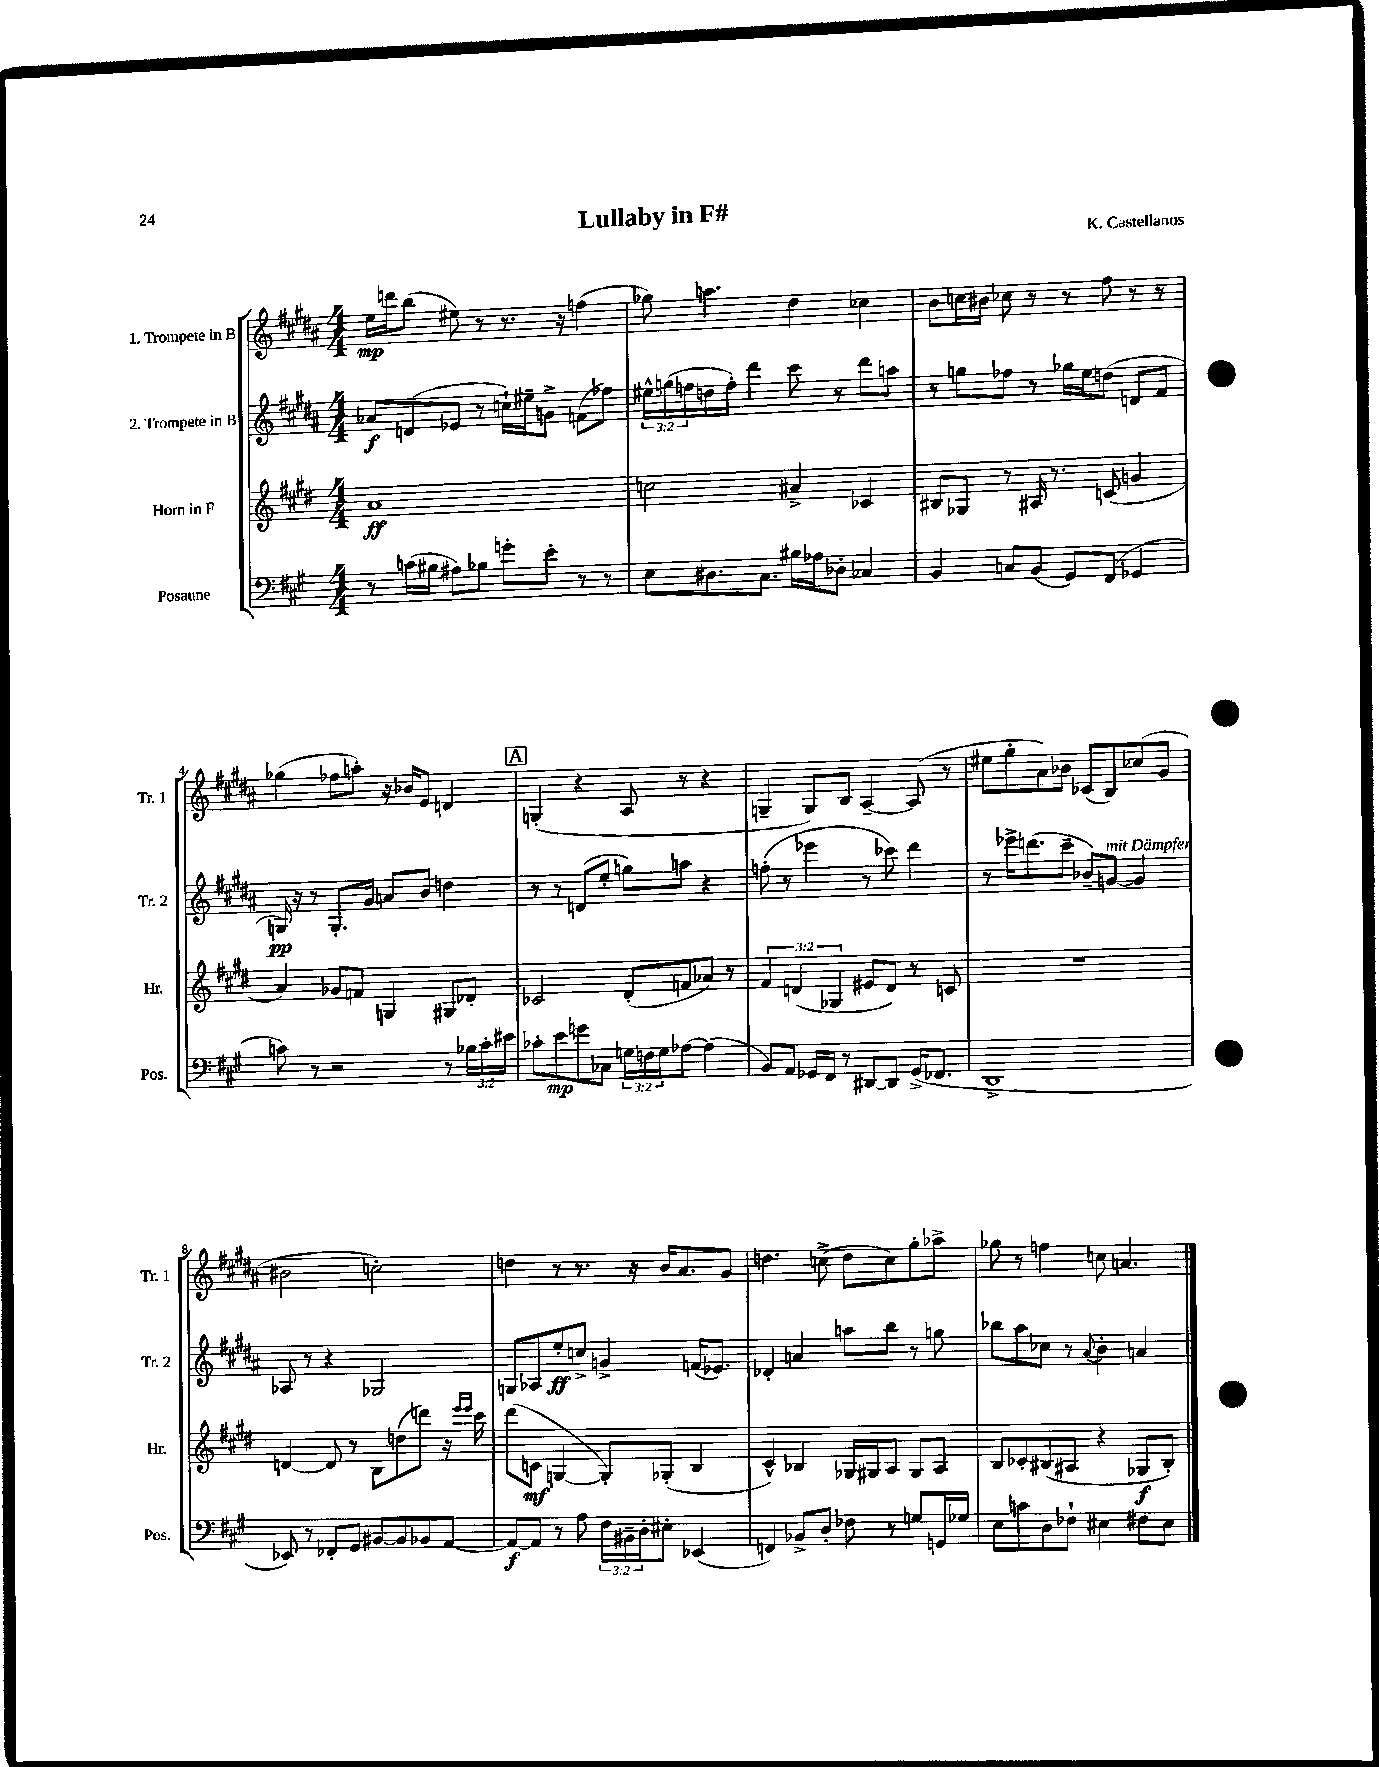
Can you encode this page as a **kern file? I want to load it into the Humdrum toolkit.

**kern	**dynam	**kern	**dynam	**kern	**dynam	**kern	**dynam
*part4	*part4	*part3	*part3	*part2	*part2	*part1	*part1
*staff4	*staff4	*staff3	*staff3	*staff2	*staff2	*staff1	*staff1
*I"Posaune	*	*I"Horn in F	*	*I"2. Trompete in B	*	*I"1. Trompete in B	*
*I'Pos.	*	*I'Hr.	*	*I'Tr. 2	*	*I'Tr. 1	*
*clefF4	*	*clefG2	*	*clefG2	*	*clefG2	*
*k[f#c#g#]	*	*k[f#c#g#d#]	*	*k[f#c#g#d#a#]	*	*k[f#c#g#d#a#]	*
*M4/4	*	*M4/4	*	*M4/4	*	*M4/4	*
=1	=1	=1	=1	=1	=1	=1	=1
8r	.	1a	ff	8a-X/L	f	16ee\LL	mp
.	.	.	.	.	.	16dddn\J	.
(16cn\LL	.	.	.	(8dn/	.	(8bb\J	.
16B#X\JJ	.	.	.	.	.	.	.
8A#X\L)	.	.	.	8e-X/J	.	8ee#X\)	.
8B-X\J	.	.	.	8r	.	8r	.
8gn'\L	.	.	.	16ccn`\LL)	.	8.r	.
.	.	.	.	16ee#X~\J	.	.	.
8e'\J	.	.	.	8gn^\J	.	.	.
.	.	.	.	.	.	16r	.
8r	.	.	.	(8fn\L	.	(4ffn\	.
8r	.	.	.	8ff-X\J)	.	.	.
=2	=2	=2	=2	=2	=2	=2	=2
8E\L	.	2ccn\	.	24ee#X^^\LL	.	8gg-X\)	.
.	.	.	.	(24ggn\	.	.	.
.	.	.	.	24ffn\	.	.	.
8.D#X\	.	.	.	16ddn\	.	4.aan\	.
.	.	.	.	16ff'\JJ)	.	.	.
.	.	.	.	4ddd#\	.	.	.
8.C#\J	.	.	.	.	.	.	.
16B#X\LL	.	4a#X^/	.	8ccc#\	.	4dd#\	.
16A-X\J	.	.	.	.	.	.	.
8D-X'\J	.	.	.	8r	.	.	.
4C-X/	.	4c-X/	.	8ddd#\L	.	4cc-X\	.
.	.	.	.	8aan\J	.	.	.
=3	=3	=3	=3	=3	=3	=3	=3
4BB/	.	8B#X/L	.	8r	.	8b\L	.
.	.	8G-X/J	.	8ggn\L	.	16ccn\L	.
.	.	.	.	.	.	16b#X\JJ	.
8Cn/L	.	8r	.	8ff-X\J	.	8cc-X\	.
(8BB/J	.	16A#X/	.	8r	.	8r	.
.	.	8.r	.	.	.	.	.
8GG#/L)	.	.	.	16gg-X\LL	.	8r	.
.	.	.	.	16ee\J	.	.	.
(8FF#/J	.	(8cn/	.	(8ddn\J	.	8ff#\	.
4GG-X/	.	4gn/	.	8dn/L	.	8r	.
.	.	.	.	8f#/J	.	8r	.
!!LO:LB:g=z
=4	=4	=4	=4	=4	=4	=4	=4
8cn\)	.	4a/)	.	16Gn/)	pp	(4gg-X\	.
.	.	.	.	16r	.	.	.
8r	.	.	.	8r	.	.	.
2r	.	8g-X/L	.	8.G'/L	.	8ff-X\L	.
.	.	8fn/J	.	.	.	8aan'\J)	.
.	.	.	.	16g#/Jk	.	.	.
.	.	4Gn/	.	8an/L	.	16r	.
.	.	.	.	.	.	16b-X/KL	.
.	.	.	.	8b/J	.	8e/J	.
8r	.	8G#X/L	.	4ddn\	.	4dn/	.
24B-X\LL	.	8d-X'/J	.	.	.	.	.
24c'\	.	.	.	.	.	.	.
24e#X\JJ	.	.	.	.	.	.	.
!!LO:REH:place=s1:t=A
=5	=5	=5	=5	=5	=5	=5	=5
8c-X'\L	.	2c-X/	.	8r	.	(4Gn'/	.
8e\	mp	.	.	8r	.	.	.
8gn\	.	.	.	(8dn/L	.	4r	.
8C-X\J	.	.	.	8ee'/J	.	.	.
24Gn\LL	.	(8d#'/L	.	8ggn\L)	.	8A#/	.
24Fn\	.	.	.	.	.	.	.
24G\J	.	.	.	.	.	.	.
[8A-X\J	.	8fn/	.	8aan\J	.	8r	.
(4A-\]	.	8a-X/J)	.	4r	.	4r	.
.	.	8r	.	.	.	.	.
=6	=6	=6	=6	=6	=6	=6	=6
8BB/L)	.	6f#/	.	(8ffn'\	.	4Gn~/	.
8AA/J	.	.	.	8r	.	.	.
.	.	(6dn/	.	.	.	.	.
16GG-X/LL	.	.	.	4eee-X\	.	8G/L)	.
16FF#/JJ	.	.	.	.	.	.	.
.	.	6G-X/	.	.	.	.	.
8r	.	.	.	.	.	8B/J	.
[8DD#X/L	.	8e#X/L	.	8r	.	[4A#~/	.
8DD#/J]	.	8d/J)	.	8ccc-X\)	.	.	.
(16GG-^/KL	.	8r	.	4ddd#\	.	(8A#/]	.
8.FF-X/J	.	.	.	.	.	.	.
.	.	8cn/	.	.	.	8r	.
=7	=7	=7	=7	=7	=7	=7	=7
1DD^	.	1r	.	8r	.	8ee#X\L	.
.	.	.	.	16eee-X^\KL	.	8gg#'\	.
.	.	.	.	(8.dddn\	.	.	.
.	.	.	.	.	.	8a#\)	.
.	.	.	.	8ccc#~\J	.	8b-X\J	.
.	.	.	.	8b-X~/L)	.	(8c-X/L	.
!	!	!	!	!LO:TX:a:i:t=mit Dämpfer	!	!	!
.	.	.	.	[8gn/J	.	8B/)	.
.	.	.	.	4g/]	.	(8cc-X/	.
.	.	.	.	.	.	8g#/J	.
!!LO:LB:g=z
=8	=8	=8	=8	=8	=8	=8	=8
8EE-X/)	.	[4dn/	.	8A-X/	.	2b#X\	.
8r	.	.	.	8r	.	.	.
8FF-X'/L	.	8d/]	.	4r	.	.	.
8GG#/J	.	8r	.	.	.	.	.
[8BB#X/L	.	8B\L	.	2G-X/	.	2ccn'\)	.
8BB#/]	.	(8ddn\	.	.	.	.	.
8BB-X/	.	8dddn\J)	.	.	.	.	.
[8AA/J	.	16r	.	.	.	.	.
.	.	16qqeee/LL	.	.	.	.	.
.	.	16qqeee/JJ	.	.	.	.	.
.	.	16ccc#\	.	.	.	.	.
=9	=9	=9	=9	=9	=9	=9	=9
8AA/L_	f	(8ddd#\L	.	8Gn/L	.	4ddn\	.
8AA/J]	.	8cn\J	mf	8A-X/	.	.	.
8r	.	[4Gn/	.	8ee'/	ff	8r	.
8A\	.	.	.	8ccn^/J	.	8.r	.
24F#\LL	.	8G'/L])	.	4gn^/	.	.	.
24BB#X~\	.	.	.	.	.	.	.
.	.	.	.	.	.	16r	.
24D'\J	.	.	.	.	.	.	.
8E#X'\J	.	(8G-X'/J	.	.	.	16b/KL	.
.	.	.	.	.	.	8.a#/	.
(4EE-X/	.	4B/	.	(16fn/KL	.	.	.
.	.	.	.	8.e-X/J)	.	.	.
.	.	.	.	.	.	8g#/J	.
=10	=10	=10	=10	=10	=10	=10	=10
4FFn/)	.	4c#^^/)	.	4d-X'/	.	4.ddn\	.
8BB-X^/L	.	4B-X/	.	4an/	.	.	.
8D'/J	.	.	.	.	.	(8ccn^\	.
8F-X\	.	16G-X/LL	.	8aan\L	.	8dd\L	.
.	.	16G#X/J	.	.	.	.	.
8r	.	8A/J	.	8bb\J	.	8cc\)	.
8Gn/L	.	8G#/L	.	8r	.	8gg#'\	.
16GGn/L	.	8A/J	.	8ggn\	.	8aa-X^\J	.
16G-X/JJ	.	.	.	.	.	.	.
=11	=11	=11	=11	=11	=11	=11	=11
8E\L	.	8B/L	.	8bb-X\L	.	8gg-X\	.
8cn\	.	8c-X'/	.	8aa#\	.	8r	.
8D\	.	(8B#X/	.	8cc-X\J	.	4ffn\	.
8F-X`\J	.	8A#X/J	.	8r	.	.	.
.	.	.	.	8qqa#/	.	.	.
4E#X\	.	4r	.	4b'\	.	8ccn\	.
.	.	.	.	.	.	4.an/	.
8F#X\L	.	8G-X/L	f	4an/	.	.	.
8E#\J	.	8B#'/J)	.	.	.	.	.
==	==	==	==	==	==	==	==
*-	*-	*-	*-	*-	*-	*-	*-
